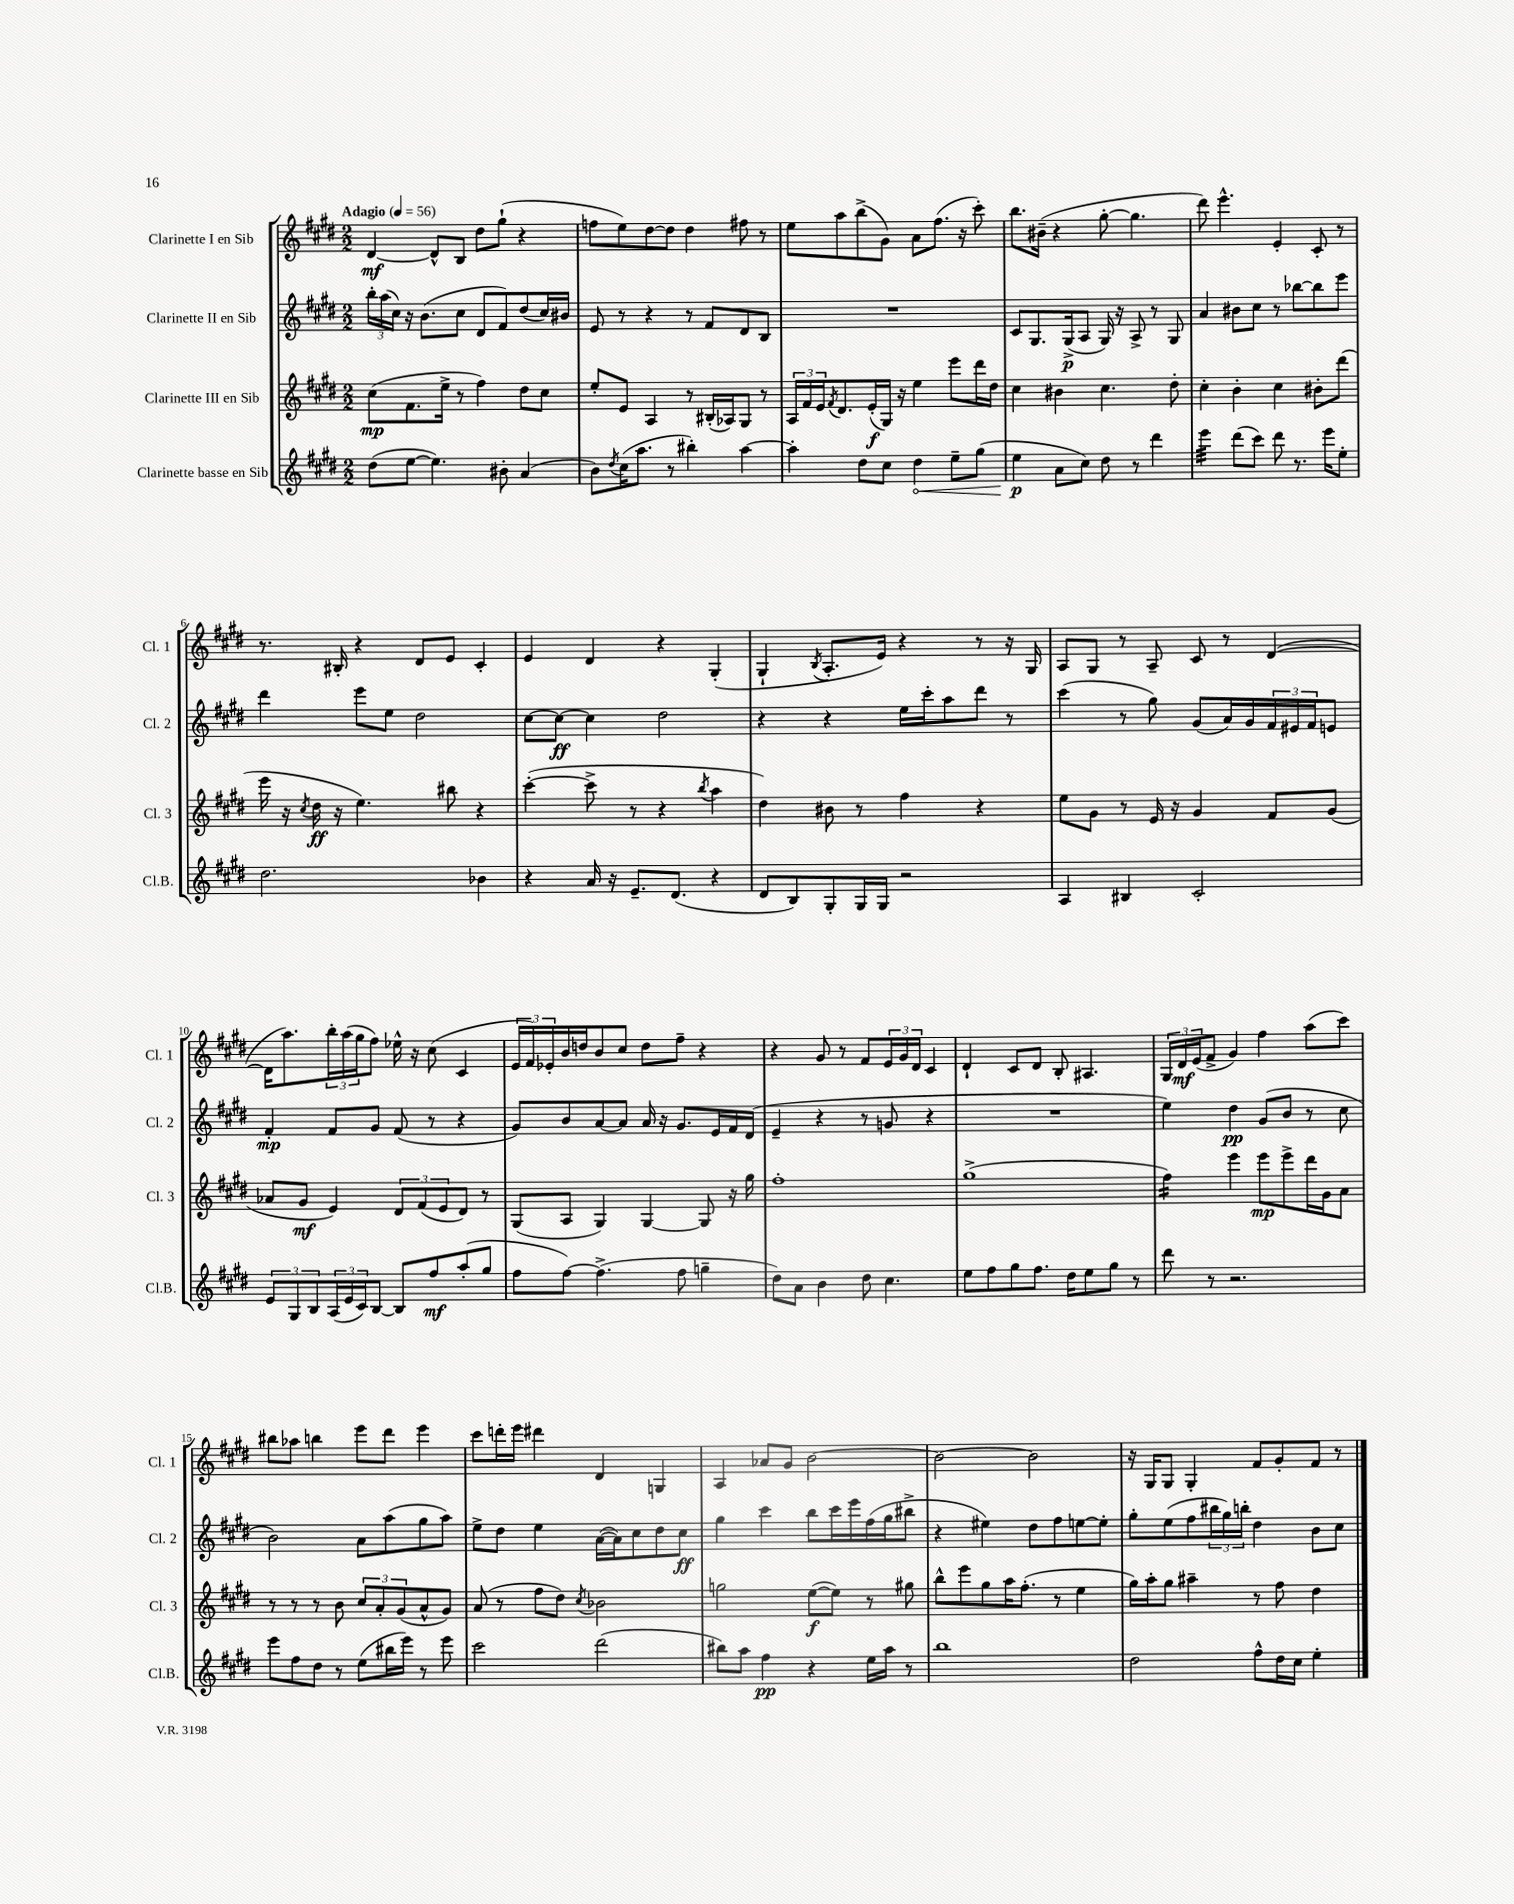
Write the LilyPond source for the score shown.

<<
\new StaffGroup <<
\new Staff = "s0" \with { instrumentName = "Clarinette I en Sib" shortInstrumentName = "Cl. 1" } {
    \clef treble \key e \major \numericTimeSignature \time 2/2 \tempo "Adagio" 4 = 56
    dis'4~\mf dis'8-^ b8 dis''8 gis''8-!( r4 |
    f''8 e''8) dis''8~ dis''8 dis''4 fis''8 r8 |
    e''8 a''8 b''8->( gis'8) a'8 fis''8.( r16 cis'''8-.) |
    b''8. bis'16--( r4 gis''8~-. gis''4. |
    dis'''8) e'''4.-^ e'4-. cis'8-. r8 |
    r8. bis16-. r4 dis'8 e'8 cis'4-. |
    e'4 dis'4 r4 gis4-.( |
    gis4-! \acciaccatura { b8 } a8.-. e'16) r4 r8 r16 gis16 |
    a8 gis8 r8 a8-- cis'8 r8 dis'4~( |
    dis'16 a''8.) \tuplet 3/2 { b''16-. a''16( gis''16 } fis''8) ees''16-^ r16 cis''8( cis'4 |
    \tuplet 3/2 { e'16 fis'16) ees'16-. } b'16 d''16 b'8 cis''8 d''8 fis''8-- r4 |
    r4 gis'8 r8 fis'8 \tuplet 3/2 { e'16 gis'16 dis'16 } cis'4 |
    dis'4-! cis'8 dis'8 b8-. ais4. |
    \tuplet 3/2 { gis16 dis'16\mf e'16( } fis'8-> gis'4) fis''4 a''8( cis'''8) |
    bis''8 aes''8 b''4 e'''8 dis'''8 e'''4 |
    cis'''8 d'''16-. e'''16 dis'''4 dis'4 g4 |
    a4 aes'8 gis'8 b'2~ |
    b'2~ b'2 |
    r16 gis16 gis8 gis4-. fis'8 gis'8-. fis'8 r8 \bar "|." |
}
\new Staff = "s1" \with { instrumentName = "Clarinette II en Sib" shortInstrumentName = "Cl. 2" } {
    \clef treble \key e \major \numericTimeSignature \time 2/2
    \tuplet 3/2 { b''16-. a''16( cis''16) } r16 b'8.( cis''8 dis'8 fis'8) dis''8( cis''16) bis'16 |
    e'8 r8 r4 r8 fis'8 dis'8 b8 |
    R1 |
    cis'8 gis8. gis16->\p( a8 gis16) r16 a8-> r8 gis8 |
    a'4 bis'8 cis''8 r8 bes''8~ bes''8 e'''8 |
    dis'''4 e'''8 e''8 dis''2 |
    cis''8~ cis''8~\ff cis''4 dis''2 |
    r4 r4 e''16 cis'''16-. a''8 dis'''8 r8 |
    cis'''4( r8 gis''8) gis'8( a'16) gis'16 \tuplet 3/2 { fis'16 eis'16 fis'16 } e'8 |
    fis'4-.\mp fis'8 gis'8 fis'8( r8 r4 |
    gis'8) b'8 a'8~ a'8 a'16 r16 gis'8. e'16 fis'16 dis'16( |
    e'4-- r4 r8 g'8 r4 |
    R1 |
    e''4) dis''4\pp gis'8( b'8 r8 cis''8 |
    b'2) a'8 a''8( gis''8 a''8) |
    e''8-> dis''8 e''4 a'16~( a'16) cis''8 dis''8 cis''8\ff |
    gis''4 cis'''4 b''8 cis'''16 e'''16 fis''16( gis''16 bis''8-> |
    r4 eis''4) dis''8 fis''8 e''8~ e''8-. |
    gis''8-. e''8( fis''8 \tuplet 3/2 { bis''16 gis''16) b''16-. } dis''4 b'8 cis''8 \bar "|." |
}
\new Staff = "s2" \with { instrumentName = "Clarinette III en Sib" shortInstrumentName = "Cl. 3" } {
    \clef treble \key e \major \numericTimeSignature \time 2/2
    cis''8\mp( fis'8. e''16-> r8 fis''4) dis''8 cis''8 |
    e''8-. e'8 a4 r8 bis16-.( aes16) gis8 r8 |
    \tuplet 3/2 { a16 fis'16 e'16 } \acciaccatura { fis'8 } dis'8. e'16-.\f( gis16) r16 e''4 e'''8 dis'''16 dis''16 |
    cis''4 bis'4 cis''4. dis''8-. |
    cis''4-. b'4-. cis''4 bis'8-. dis'''8( |
    e'''16 r16 \acciaccatura { cis''8 } dis''16\ff r16 e''4.) bis''8 r4 |
    cis'''4~-.( cis'''8-> r8 r4 \acciaccatura { b''8 } a''4 |
    dis''4) bis'8 r8 fis''4 r4 |
    e''8 gis'8 r8 e'16 r16 gis'4 fis'8 gis'8( |
    aes'8 gis'8\mf e'4) \tuplet 3/2 { dis'8 fis'8( e'8 } dis'8) r8 |
    gis8( a8 gis4) gis4~ gis8 r16 gis''16 |
    fis''1-. |
    gis''1->( |
    fis''4:16) e'''4 e'''8\mp e'''8-> dis'''16 gis'16 a'8 |
    r8 r8 r8 b'8 \tuplet 3/2 { cis''8 a'8-. gis'8( } a'8-^ gis'8) |
    a'8( r8 fis''8 dis''8) \acciaccatura { cis''8 } bes'2 |
    g''2 e''8~\f( e''8) r8 gis''8 |
    b''8-^ e'''8 gis''8 a''16 fis''8.-.( r8 e''4 |
    gis''16) a''16-. gis''8 ais''4-- r8 fis''8 dis''4 \bar "|." |
}
\new Staff = "s3" \with { instrumentName = "Clarinette basse en Sib" shortInstrumentName = "Cl.B." } {
    \clef treble \key e \major \numericTimeSignature \time 2/2
    dis''8( e''8~ e''4.) bis'8-. a'4( |
    b'8) \acciaccatura { dis''8 } cis''16( a''8. r8 bis''4-.) a''4~ |
    a''4-. dis''8 cis''8 \once \override Hairpin.circled-tip = ##t dis''4\< e''8-- gis''8( |
    e''4\p\! a'8 cis''8) dis''8 r8 dis'''4 |
    e'''4:32 dis'''8( cis'''8) dis'''8 r8. e'''16 e''8-. |
    dis''2. bes'4 |
    r4 a'16 r16 e'8.-- dis'8.( r4 |
    dis'8 b8) gis8-. gis16 gis16 r2 |
    a4 bis4 cis'2-. |
    \tuplet 3/2 { e'8 gis8 b8 } \tuplet 3/2 { a16( e'16 cis'16) } b8~ b8 fis''8\mf a''8-.( gis''8 |
    fis''8 fis''8~) fis''4.->( fis''8 g''4-- |
    dis''8) a'8 b'4 dis''8 cis''4. |
    e''8 fis''8 gis''8 fis''8. dis''16 e''8 gis''8 r8 |
    dis'''8 r8 r2. |
    e'''8 fis''8 dis''8 r8 e''8( bis''16 e'''16) r8 e'''8 |
    cis'''2 dis'''2( |
    bis''8) a''8 fis''4\pp r4 e''16 a''16 r8 |
    b''1 |
    dis''2 fis''8-^ dis''16 cis''16 e''4-. \bar "|." |
}
>>
>>
